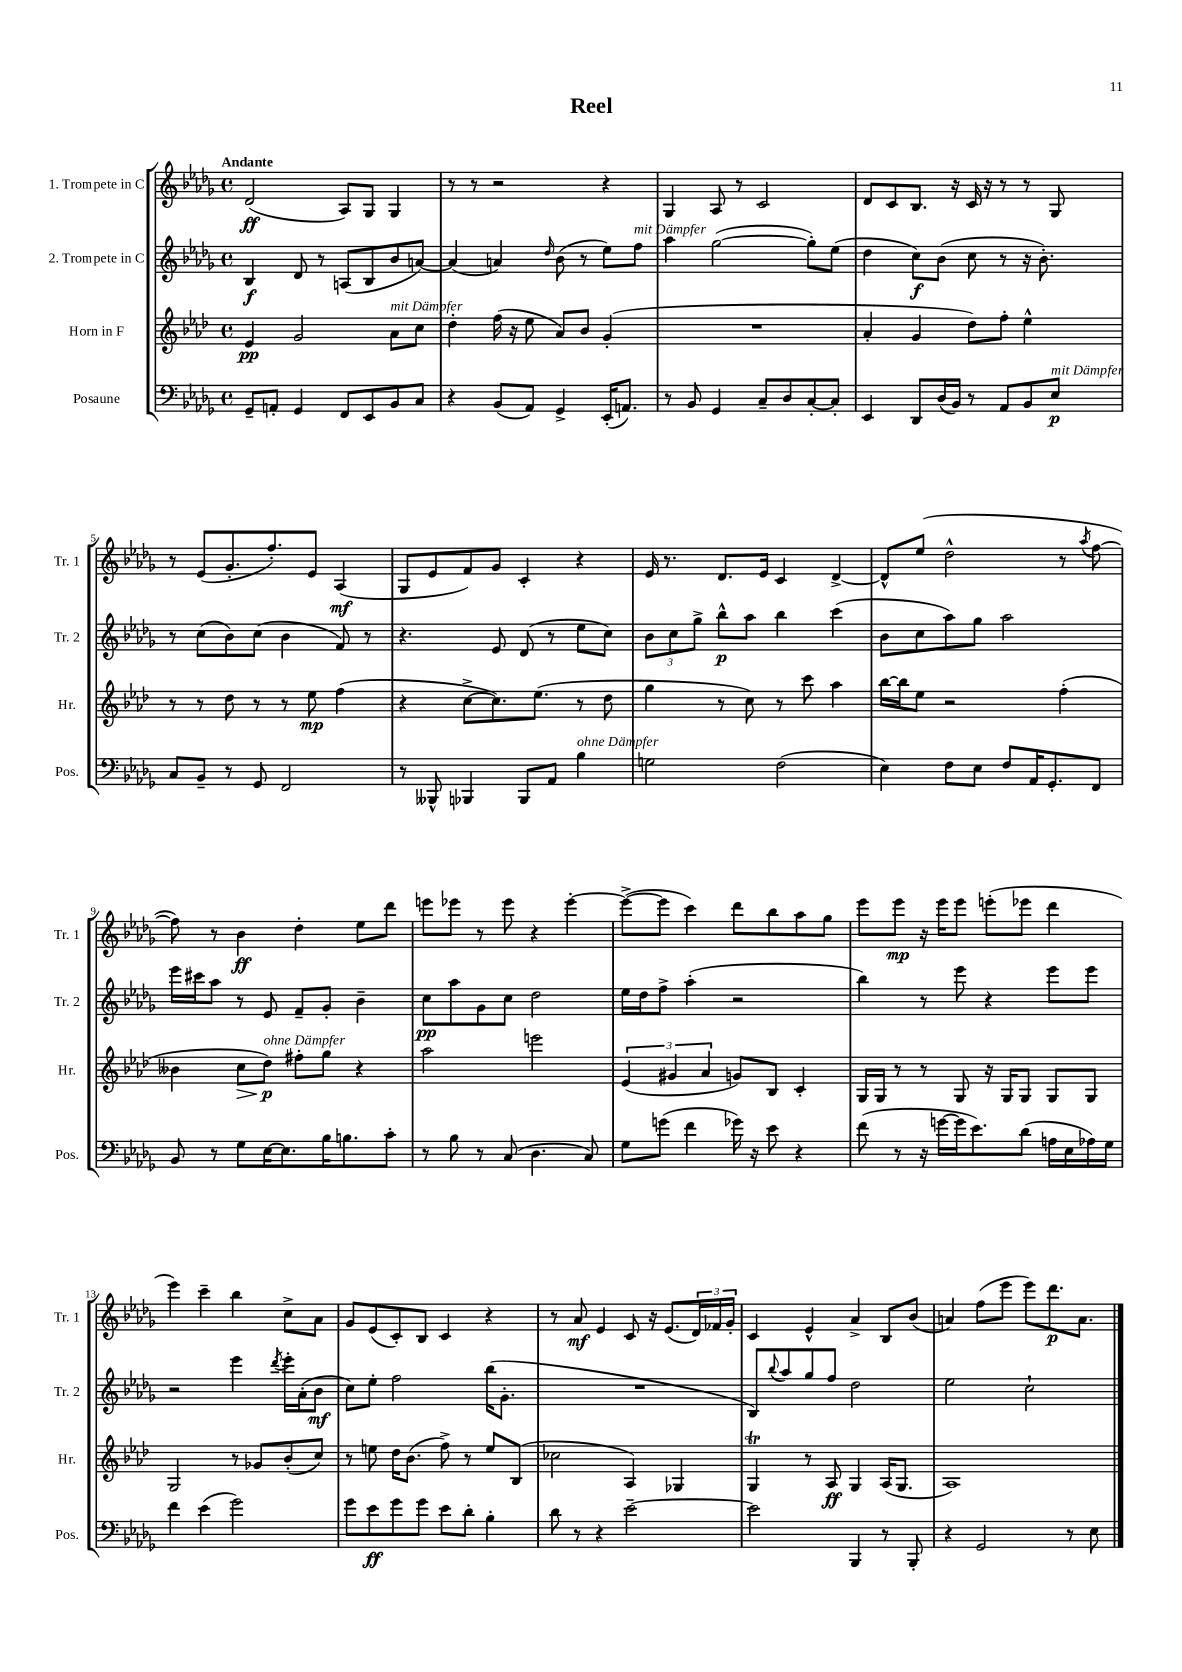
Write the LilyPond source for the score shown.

\header { title = "Reel" }
<<
\new StaffGroup <<
\new Staff = "s0" \with { instrumentName = "1. Trompete in C" shortInstrumentName = "Tr. 1" } {
    \clef treble \key des \major \defaultTimeSignature \time 4/4 \tempo "Andante"
    des'2\ff( aes8) ges8 ges4 |
    r8 r8 r2 r4 |
    ges4 aes8 r8 c'2 |
    des'8 c'8 bes8. r16 c'16 r16 r8 r8 ges8 |
    r8 ees'8( ges'8.-. f''8.-.) ees'8 aes4\mf( |
    ges8 ees'8 f'8) ges'8 c'4-. r4 |
    ees'16 r8. des'8. ees'16 c'4 des'4~-> |
    des'8-^ ees''8( des''2-^ r8 \acciaccatura { aes''8 } f''8~ |
    f''8) r8 bes'4\ff des''4-. ees''8 des'''8 |
    e'''8 ees'''8 r8 ees'''8 r4 ees'''4~-. |
    ees'''8~->( ees'''8 c'''4) des'''8 bes''8 aes''8 ges''8 |
    ees'''8 ees'''8\mp r16 ees'''16 ees'''8 e'''8-.( ees'''8 des'''4 |
    ees'''4) c'''4-- bes''4 c''8-> aes'8 |
    ges'8 ees'8( c'8-.) bes8 c'4 r4 |
    r8 aes'8\mf ees'4 c'8 r16 ees'8.( \tuplet 3/2 { des'16) fes'16 ges'16-. } |
    c'4 ees'4-^ aes'4-> bes8 bes'8( |
    a'4) f''8( ees'''8 ees'''8) des'''8.\p a'8. \bar "|." |
}
\new Staff = "s1" \with { instrumentName = "2. Trompete in C" shortInstrumentName = "Tr. 2" } {
    \clef treble \key des \major \defaultTimeSignature \time 4/4
    bes4\f des'8 r8 a8( bes8 bes'8 a'8~) |
    a'4( a'4) \grace { des''16 } bes'8( r8 ees''8) f''8^\markup { \italic "mit Dämpfer" } |
    aes''4 ges''2~( ges''8-.) ees''8( |
    des''4 c''8\f) bes'8( c''8 r8 r16 bes'8.-.) |
    r8 c''8( bes'8) c''8( bes'4 f'8) r8 |
    r4. ees'8 des'8( r8 ees''8 c''8) |
    \tuplet 3/2 { bes'8 c''8 ges''8-> } bes''8-^\p aes''8 bes''4 c'''4( |
    bes'8 c''8 aes''8) ges''8 aes''2 |
    ees'''16 cis'''16 aes''8 r8 ees'8 f'8-- ges'8-. bes'4-- |
    c''8\pp aes''8 ges'8 c''8 des''2 |
    ees''16 des''16 f''8-> aes''4-.( r2 |
    bes''4) r8 ees'''8 r4 ees'''8 ees'''8 |
    r2 ees'''4 \acciaccatura { des'''8 } ees'''16-. aes'16-.( bes'8\mf |
    c''8) ees''8-. f''2 bes''16( ges'8.-. |
    R1 |
    bes8) \appoggiatura { bes''8 } aes''8 ges''8 f''8 des''2 |
    ees''2 c''2-! \bar "|." |
}
\new Staff = "s2" \with { instrumentName = "Horn in F" shortInstrumentName = "Hr." } {
    \clef treble \key aes \major \defaultTimeSignature \time 4/4
    ees'4\pp g'2 aes'8^\markup { \italic "mit Dämpfer" } c''8 |
    des''4-. f''16( r16 ees''8 aes'8) bes'8 g'4-.( |
    R1 |
    aes'4-. g'4 des''8) f''8-. ees''4-^ |
    r8 r8 des''8 r8 r8 ees''8\mp f''4( |
    r4 c''8~-> c''8.) ees''8.( r8 des''8 |
    g''4 r8 c''8) r8 c'''8 aes''4 |
    bes''16~ bes''16 ees''8 r2 f''4-.( |
    beses'4 c''8\> des''8\p\!^\markup { \italic "ohne Dämpfer" }) fis''8-. g''8 r4 |
    aes''2 e'''2 |
    \tuplet 3/2 { ees'4( gis'4 aes'4 } g'8) bes8 c'4-. |
    g16 g16 r8 r8 g8 r16 g16 g8 g8 g8 |
    g2 r8 ges'8 bes'8-.( c''8) |
    r8 e''8 des''16 bes'8.( f''8->) r8 e''8 bes8( |
    ces''2 aes4) ges4 |
    g4\trill r8 aes8\ff g4 aes16( g8. |
    aes1) \bar "|." |
}
\new Staff = "s3" \with { instrumentName = "Posaune" shortInstrumentName = "Pos." } {
    \clef bass \key des \major \defaultTimeSignature \time 4/4
    ges,8-- a,8-. ges,4 f,8 ees,8 bes,8 c8 |
    r4 bes,8( aes,8) ges,4-> ees,16-.( a,8.) |
    r8 bes,8 ges,4 c8-- des8 c8~-. c8-. |
    ees,4 des,8 des16( bes,16) r8 aes,8 bes,8 ees8\p^\markup { \italic "mit Dämpfer" } |
    c8 bes,8-- r8 ges,8 f,2 |
    r8 beses,,8-^ bes,,4 bes,,8 aes,8 bes4^\markup { \italic "ohne Dämpfer" } |
    g2 f2( |
    ees4) f8 ees8 f8 aes,16 ges,8.-. f,8 |
    bes,8 r8 ges8 ees16~ ees8. bes16 b8. c'8-. |
    r8 bes8 r8 c8( des4. c8) |
    ges8 g'8( f'4 ges'16) r16 ees'8 r4 |
    f'8( r8 r16 g'16~ g'16 ees'8.) des'8( a16 ees16 aes16) ges16 |
    f'4 ees'4( ges'2) |
    ges'8 ees'8\ff ges'8 ges'8 ees'8 des'8-. bes4-. |
    des'8 r8 r4 ees'2~-- |
    ees'2 bes,,4 r8 bes,,8-. |
    r4 ges,2 r8 ees8 \bar "|." |
}
>>
>>
